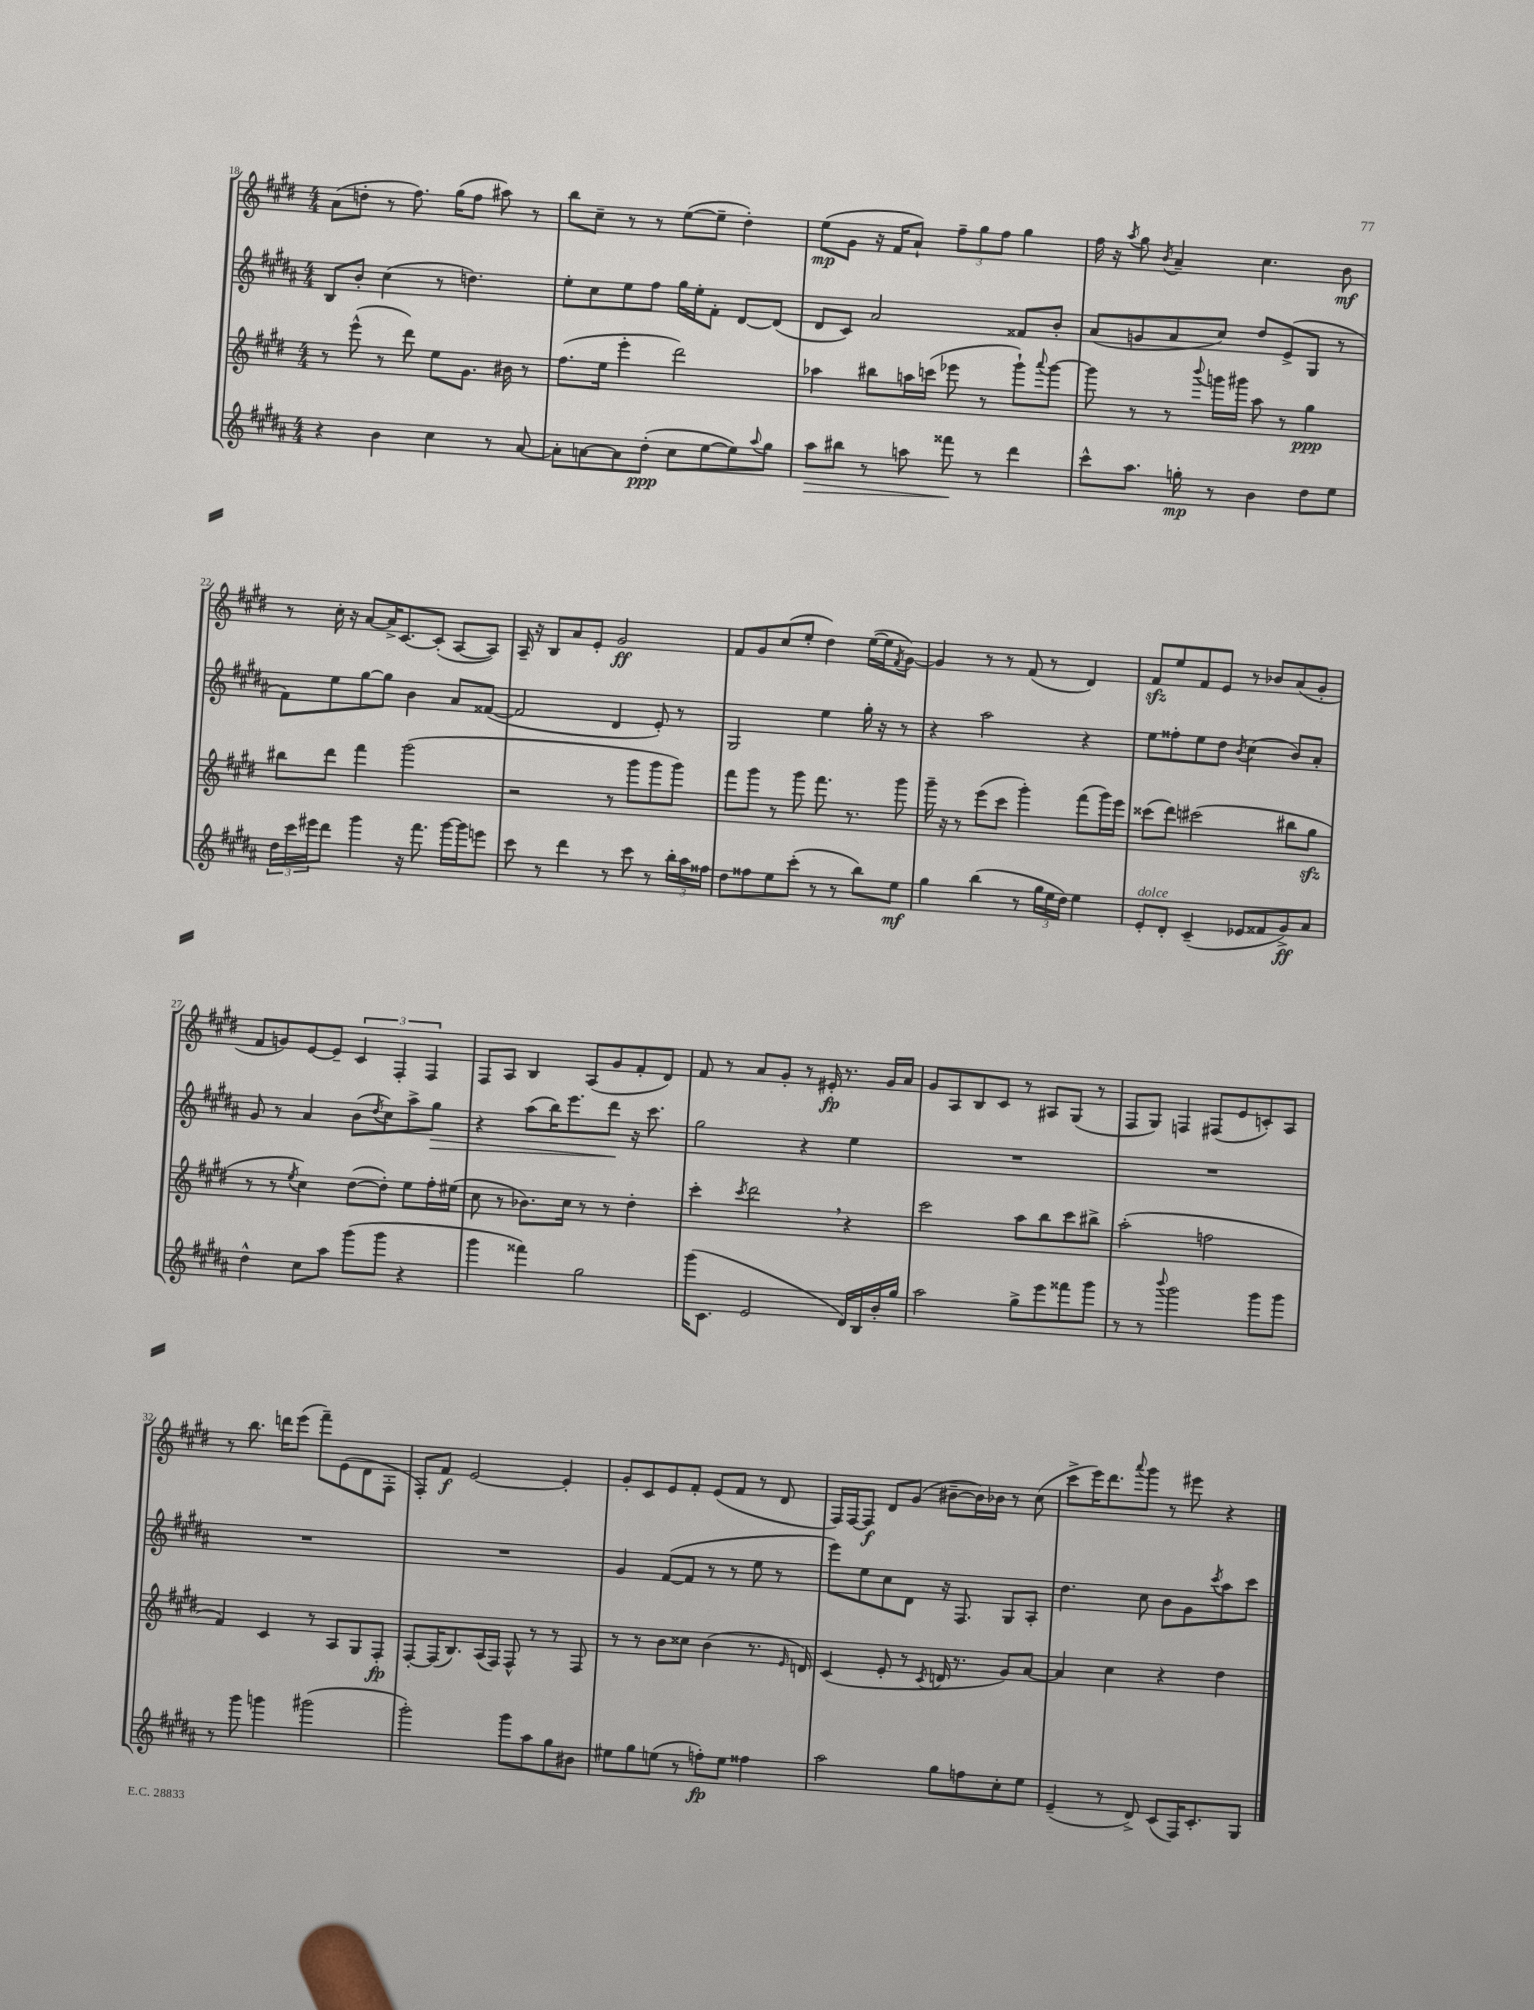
<<
\new StaffGroup <<
\new Staff = "s0" {
    \clef treble \key e \major \numericTimeSignature \time 4/4
    a'8( d''8-. r8 fis''8.) gis''16( fis''8 ais''8) r8 |
    b''8 cis''8-- r8 r8 e''8~( e''8-- dis''4-.) |
    e''8\mp( gis'8 r16 fis'16 a'8-!) \tuplet 3/2 { fis''8-- gis''8 fis''8 } gis''4 |
    fis''16 r16 \acciaccatura { a''8 } gis''8 \acciaccatura { b'8 } a'4-- cis''4. b'8\mf |
    r8 cis''16-. r16 a'8~ a'16-> cis'8.~ cis'8-.( a8~ a8) |
    a16-- r16 b8 a'8 e'8-. gis'2\ff |
    fis'8 gis'8 cis''8( e''8-. dis''4) e''16~( e''16 \acciaccatura { fis'8 } gis'8~) |
    gis'4 r8 r8 fis'8( r8 dis'4) |
    fis'8\sfz e''8 fis'8 e'8 r8 bes'8 a'8( gis'8-. |
    fis'8 g'8) e'8~ e'8-- \tuplet 3/2 { cis'4 fis4-. fis4 } |
    fis8 a8 b4 a8( gis'8 fis'8-. dis'8) |
    fis'8 r8 a'8 gis'8-. r8 eis'16-.\fp r8. gis'16 a'16 |
    gis'8 a8 b8 cis'8 r8 ais8 gis8( r8 |
    fis8 gis8) f4 fis8( e'8 c'8-.) a8 |
    r8 b''8. d'''16 e'''8( fis'''8--) e'8( dis'8 fis8-. |
    fis8-.) fis'8\f e'2~ e'4-. |
    gis'8-. cis'8 e'8 fis'8-. e'8( fis'8 r8 dis'8 |
    fis16) fis16~ fis8\f dis'8 gis'8( bis'8~-- bis'16) bes'16 r8 cis''8( |
    cis'''8-> e'''16) dis'''8. \appoggiatura { a'''8 } gis'''8 r8 eis'''8 r4 \bar "|." |
}
\new Staff = "s1" {
    \clef treble \key b \major \numericTimeSignature \time 4/4
    b8 b'8-. cis''4( r8 d''4.) |
    e''8-. cis''8 e''8 fis''8 gis''16 e''16-. fis'8-. dis'8~ dis'8( |
    dis'8 cis'8) ais'2 fisis'8 b'8-. |
    ais'8( g'8 ais'8 cis''8) dis''8 e'8->( gis8 r8 |
    fis'8) e''8 gis''8~ gis''8 b'4 ais'8 fisis'8~( |
    fisis'2 dis'4 e'8-.) r8 |
    gis2 e''4 gis''16-. r16 r8 |
    r4 ais''2 r4 |
    e''8 fisis''8-. e''8 dis''8 \acciaccatura { b'8 } cis''4( b'8) ais'8-. |
    gis'8 r8 ais'4 b'8( \acciaccatura { dis''8 } cis''8) ais''8-> gis''8\> |
    r4 ais''8( b''16) e'''8. dis'''8\! r16 cis'''8. |
    gis''2 r4 e''4 |
    R1 |
    R1 |
    R1 |
    R1 |
    gis'4 fis'8~( fis'8 r8 r8 e''8 r8 |
    e'''8) e''8 cis''8 dis'8 r16 fis8. gis8 ais8-. |
    dis''4. cis''8 b'8 gis'8 \acciaccatura { cis'''8 } ais''8 cis'''8 \bar "|." |
}
\new Staff = "s2" {
    \clef treble \key e \major \numericTimeSignature \time 4/4
    r8 e'''8-^( r8 dis'''8) e''8 gis'8. bis'16 r8 |
    fis''8.( e''16 e'''4-. dis'''2) |
    aes''4 bis''8 a''16 c'''16( ees'''8 r8 gis'''8-!) \appoggiatura { a'''8 } gis'''8~ |
    gis'''8 r8 r8 \appoggiatura { b'''8 } g'''16 gis'''16 a''8 r8 gis''4\ppp |
    bis''8 dis'''8 fis'''4 gis'''2( |
    r2 r8 gis'''8 gis'''8 gis'''8) |
    fis'''8 gis'''8 r8 gis'''8 fis'''8. r8. gis'''8 |
    gis'''16-- r16 r8 e'''8( cis'''8 gis'''4-.) fis'''8( gis'''16) e'''16 |
    cisis'''8( dis'''8) cis'''2( bis''8 gis''8\sfz |
    r8 r8 \acciaccatura { e''8 } cis''4) dis''8~( dis''8-.) e''8 fis''16-. eis''16( |
    cis''8 r8 bes'8.) cis''16 r8 r8 dis''4-. |
    cis'''4-. \acciaccatura { cis'''8 } dis'''2 \breathe r4 |
    cis'''2 a''8 b''8 cis'''8 bis''8-> |
    a''2-.( f''2 |
    fis'4) cis'4 r8 a8 gis8 fis8-.\fp |
    fis8~-. fis16( b8.) a16( fis16) fis8-^ r8 r8 fis8 |
    r8 r8 b'8 cisis''8 b'4( r8. \grace { e'16 } d'16) |
    cis'4( e'8-. r8 \acciaccatura { cis'8 } d'16 r8. gis'8) a'8~ |
    a'4 cis''4 r4 dis''4 \bar "|." |
}
\new Staff = "s3" {
    \clef treble \key b \major \numericTimeSignature \time 4/4
    r4 b'4 cis''4 r8 ais'8~ |
    ais'8-. a'8~ a'8 dis''8-.\ppp( cis''8 e''8~ e''8) \appoggiatura { ais''8 } gis''8 |
    ais''8\> bis''8 r8 a''8 fisis'''8\! r8 dis'''4 |
    cis'''8-^ ais''8. g''16-.\mp r8 b'4 dis''8 e''8 |
    \tuplet 3/2 { dis''16 cis'''16 eis'''16 } dis'''8 gis'''4 r16 fis'''8. gis'''16~ gis'''16 e'''8 |
    cis'''8 r8 dis'''4 r8 cis'''8 r8 \tuplet 3/2 { b''16-. ais''16 fisis''16 } |
    dis''8 fisis''8 e''8 cis'''8-.( r8 r8 b''8) e''8\mf |
    gis''4 b''4( r8 \tuplet 3/2 { gis''16 e''16 dis''16) } e''4 |
    e'8-.^\markup { \italic "dolce" } dis'8-. cis'4--( ees'8 fisis'8 gis'8->\ff) ais'8 |
    dis''4-^ cis''8 ais''8 gis'''8( gis'''8 r4 |
    gis'''4 fisis'''4) gis''2 |
    gis'''16( cis'8. e'2 dis'16) b16 b'16-. gis''16 |
    ais''2 gis''8-> e'''8 fisis'''8 gis'''8 |
    r8 r8 \appoggiatura { b'''8 } gis'''2 gis'''8 gis'''8 |
    r8 gis'''8 g'''4 gis'''2( |
    gis'''2-.) gis'''8 ais''8 gis''8 bis'8 |
    eis''8 gis''8 e''8( r8 f''8-.\fp) e''8 fisis''4 |
    ais''2 gis''8 f''8 cis''8-. e''8 |
    e'4--( r8 dis'8->) cis'8( fis16) cis'8.-. gis8 \bar "|." |
}
>>
>>
\layout { \context { \Score currentBarNumber = #18 } }
